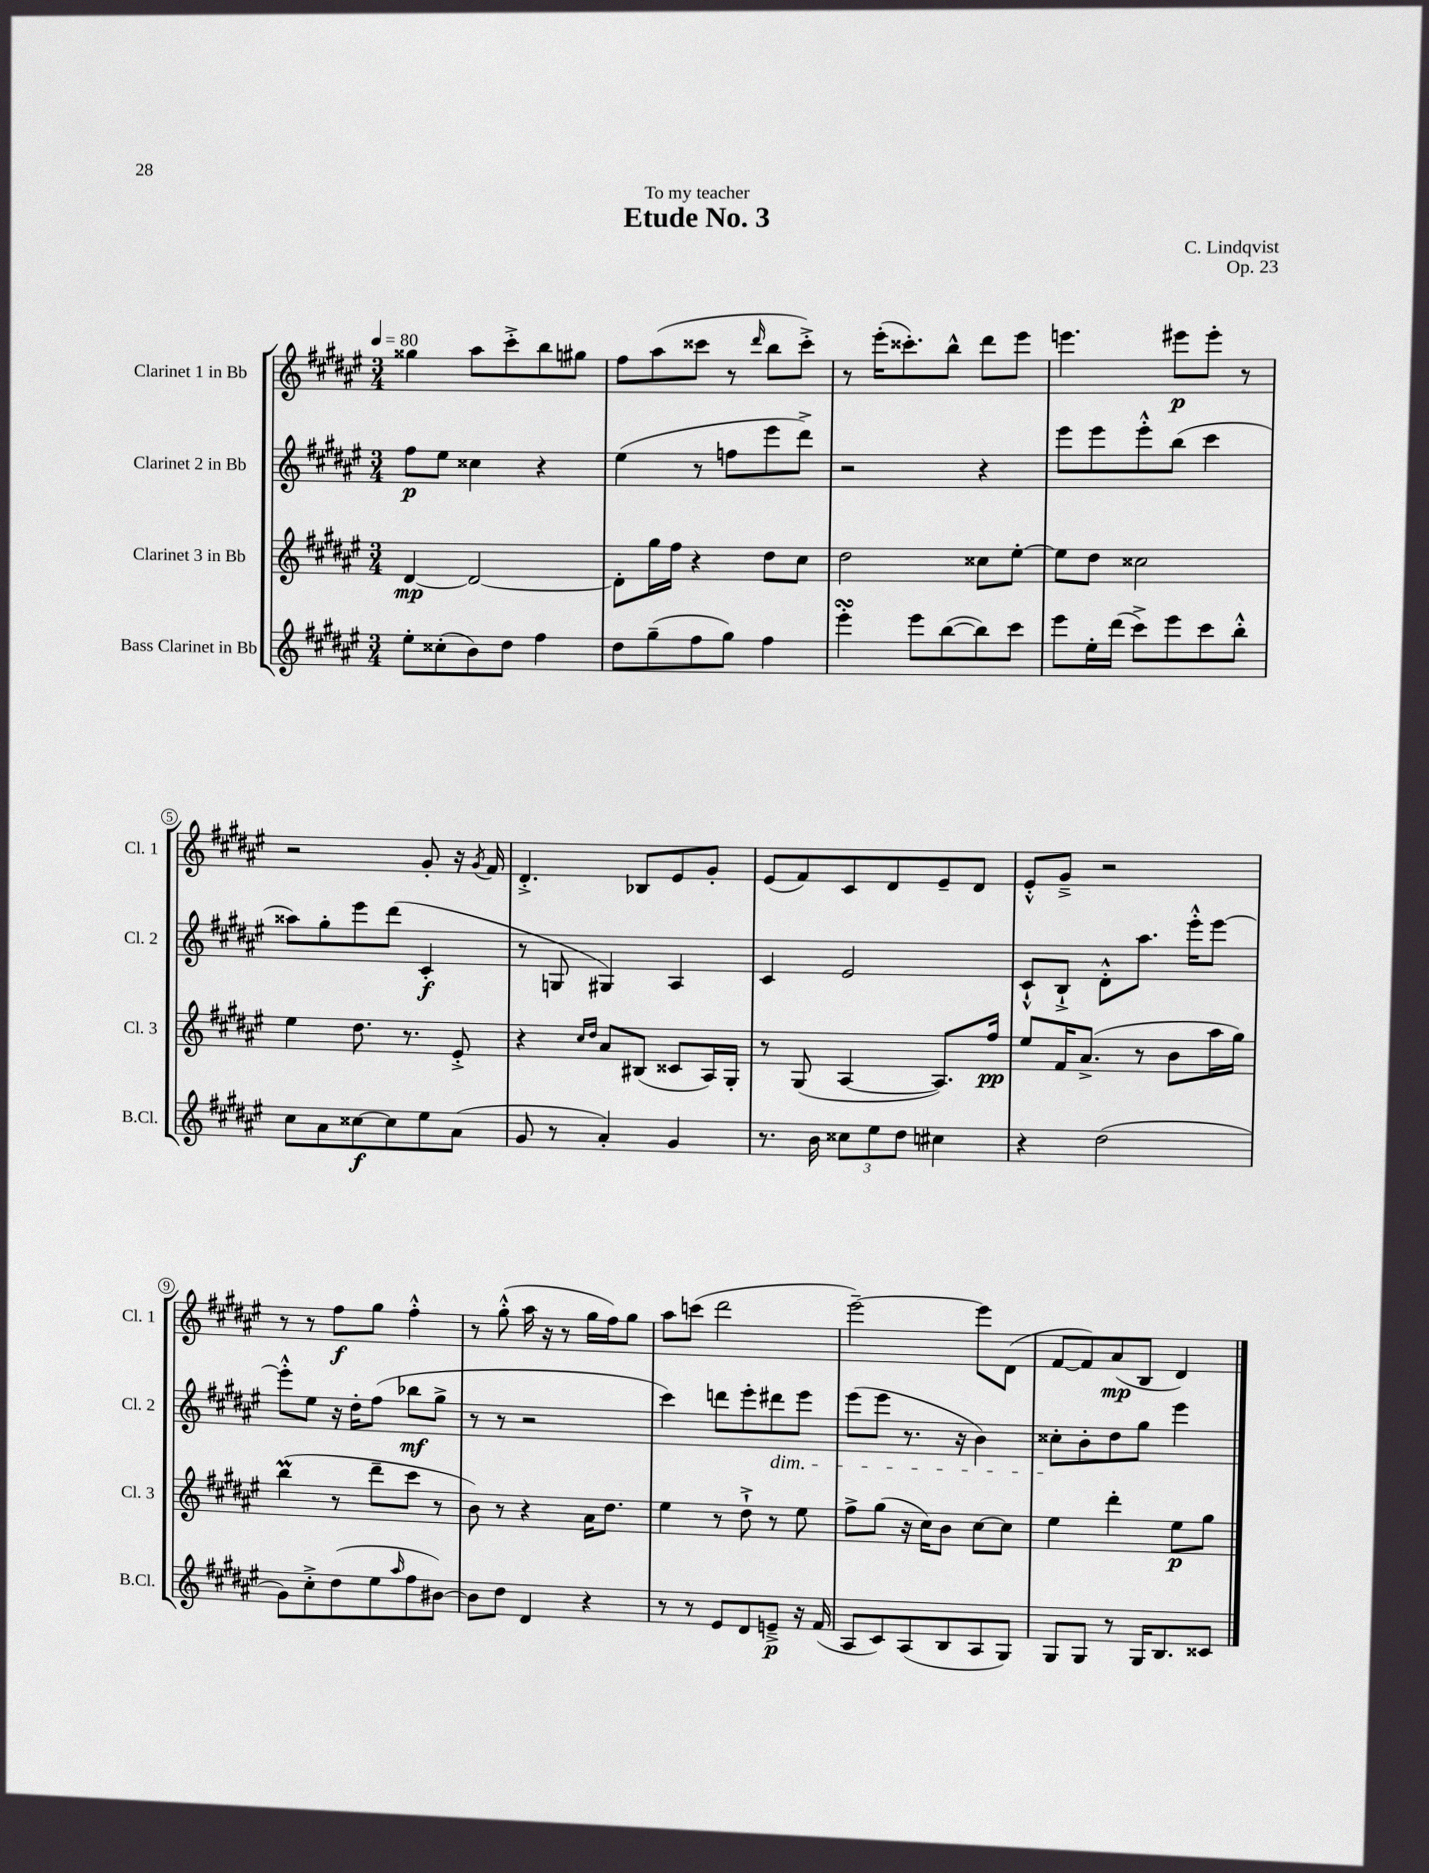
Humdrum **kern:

**kern	**kern	**kern	**kern
*staff4	*staff3	*staff2	*staff1
*clefG2	*clefG2	*clefG2	*clefG2
*k[f#c#g#d#a#e#]	*k[f#c#g#d#a#e#]	*k[f#c#g#d#a#e#]	*k[f#c#g#d#a#e#]
*M3/4	*M3/4	*M3/4	*M3/4
*MM80	*MM80	*MM80	*MM80
8ee#'\L	[4d#/	8ff#\L	4gg##\
(8cc##'\	.	8ee#\J	.
8b\)	2d#/_	4cc##\	8aa#\L
8dd#\J	.	.	8ccc#'^\
4ff#\	.	4r	8bb\
.	.	.	8gg#\J
=	=	=	=
8dd#\L	8d#'\]L	(4ee#\	8ff#\L
(8gg#~\	16gg#\L	.	(8aa#\
.	16ff#\JJ	.	.
8ff#\	4r	8r	8ccc##\J
8gg#\J)	.	8ff\L	8r
.	.	.	16qqddd#/
4ff#\	8dd#\L	8eee#\	8bb\L
.	8cc#\J	8ddd#^\J)	8ccc##'^\J)
=	=	=	=
4eee#'\	2dd#\	2r	8r
.	.	.	(16eee#'\LK
.	.	.	8.ccc##'\)
8eee#\L	.	.	.
([8bb\	.	.	8bb^^\J
8bb\])	8cc##\L	4r	8ddd#\L
8ccc#\J	[8ee#'\J	.	8eee#\J
=	=	=	=
8eee#\L	8ee#\]L	8eee#\L	4.eee\
16ee#'\L	8dd#\J	8eee#\	.
(16ddd#\JJ	.	.	.
8ccc#^\L)	2cc##\	8eee#'^^\	.
8eee#\	.	(8bb\J	8eee#\L
8ccc#\	.	4ccc#\	8eee#'\J
8bb'^^\J	.	.	8r
=	=	=	=
8cc#\L	4ee#\	8aa##\L)	2r
8a#\	.	8gg#'\	.
[8cc##\	8.dd#\	8eee#\	.
8cc##\]	.	(8ddd#\J	.
.	8.r	.	.
8ee#\	.	4c#'/	8g#'/
(8a#\J	8e#'^/	.	16r
.	.	.	8qg#/
.	.	.	16f#/
=	=	=	=
8g#/	4r	8r	4.d#'^/
8r	.	8G/	.
.	16qqcc#/LL	.	.
.	16qqdd#/JJ	.	.
4a#'/)	8a#/L	4G#/)	.
.	(8B#/J	.	8B-/L
4g#/	8c##/L	4A#/	8e#/
.	16A#/L)	.	8g#'/J
.	16G#'/JJ	.	.
=	=	=	=
8.r	8r	4c#/	(8e#/L
.	(8G#/	.	8f#/)
16b\	.	.	.
12cc##\L	[4A#/	2e#/	8c#/
12ee#\	.	.	.
.	.	.	8d#/
12dd#\J	.	.	.
4cc#\	8.A#/]L)	.	8e#~/
.	.	.	8d#/J
.	16ff#/Jk	.	.
=	=	=	=
4r	8ee#/L	8c#`^^/L	8e#'^^/L
.	16f#/K	8B`^/J	8g#~^/J
.	(8.a#^/J	.	.
(2dd#\	.	8d#'^^\L	2r
.	8r	8.aa#\J	.
.	8b\L	.	.
.	.	16eee#'^^\LK	.
.	16aa#\L	[8eee#\J	.
.	16gg#\JJ)	.	.
=	=	=	=
8g#\L)	(4bb\	8eee#'^^\]L	8r
8cc#'^\	.	8ee#\J	8r
(8dd#\	8r	16r	8ff#\L
.	.	16dd#'\LK	.
8ee#\	8ddd#~\L	(8ff#\J	8gg#\J
16qqaa#/	.	.	.
8ff#\	8ccc#\J	8bb-\L	4ff#'^^\
[8b#\J)	8r	8gg#^\J	.
=	=	=	=
8b#\]L	8b\)	8r	8r
8dd#\J	8r	8r	(8gg#'^^\
4d#/	4r	2r	16aa#\
.	.	.	16r
.	.	.	8r
4r	16a#\LK	.	16gg#\LL
.	8.dd#\J	.	16ff#\J)
.	.	.	8gg#\J
=	=	=	=
8r	4ee#\	4ccc#\)	8aa#\L
8r	.	.	(8ccc\J
8e#/L	8r	8ddd\L	2ddd#\
8d#/	8dd#`^\	8eee#'\	.
8e~^/J	8r	8ddd#\	.
16r	8ee#\	8eee#\J	.
(16f#/	.	.	.
=	=	=	=
8A#/L	8ff#^\L	(8eee#\L	[2eee#~\)
8c#/)	(8gg#\J	8eee#\J	.
(8A#/	16r	8.r	.
.	16cc#\LK)	.	.
8B/	8b\J	.	.
.	.	16r	.
8A#/	[8cc#\L	4b\)	8eee#\]L
8G#/J)	8cc#\]J	.	(8d#\J
=	=	=	=
8G#/L	4ee#\	8cc##'\L	[8f#/L
8G#/J	.	8b'\	8f#/])
8r	4ddd#'\	8dd#\	(8a#/
16G#/LK	.	8gg#\J	8B/J
8.B/	.	.	.
.	8ee#\L	4eee#\	4d#/)
8c##/J	8gg#\J	.	.
==	==	==	==
*-	*-	*-	*-
